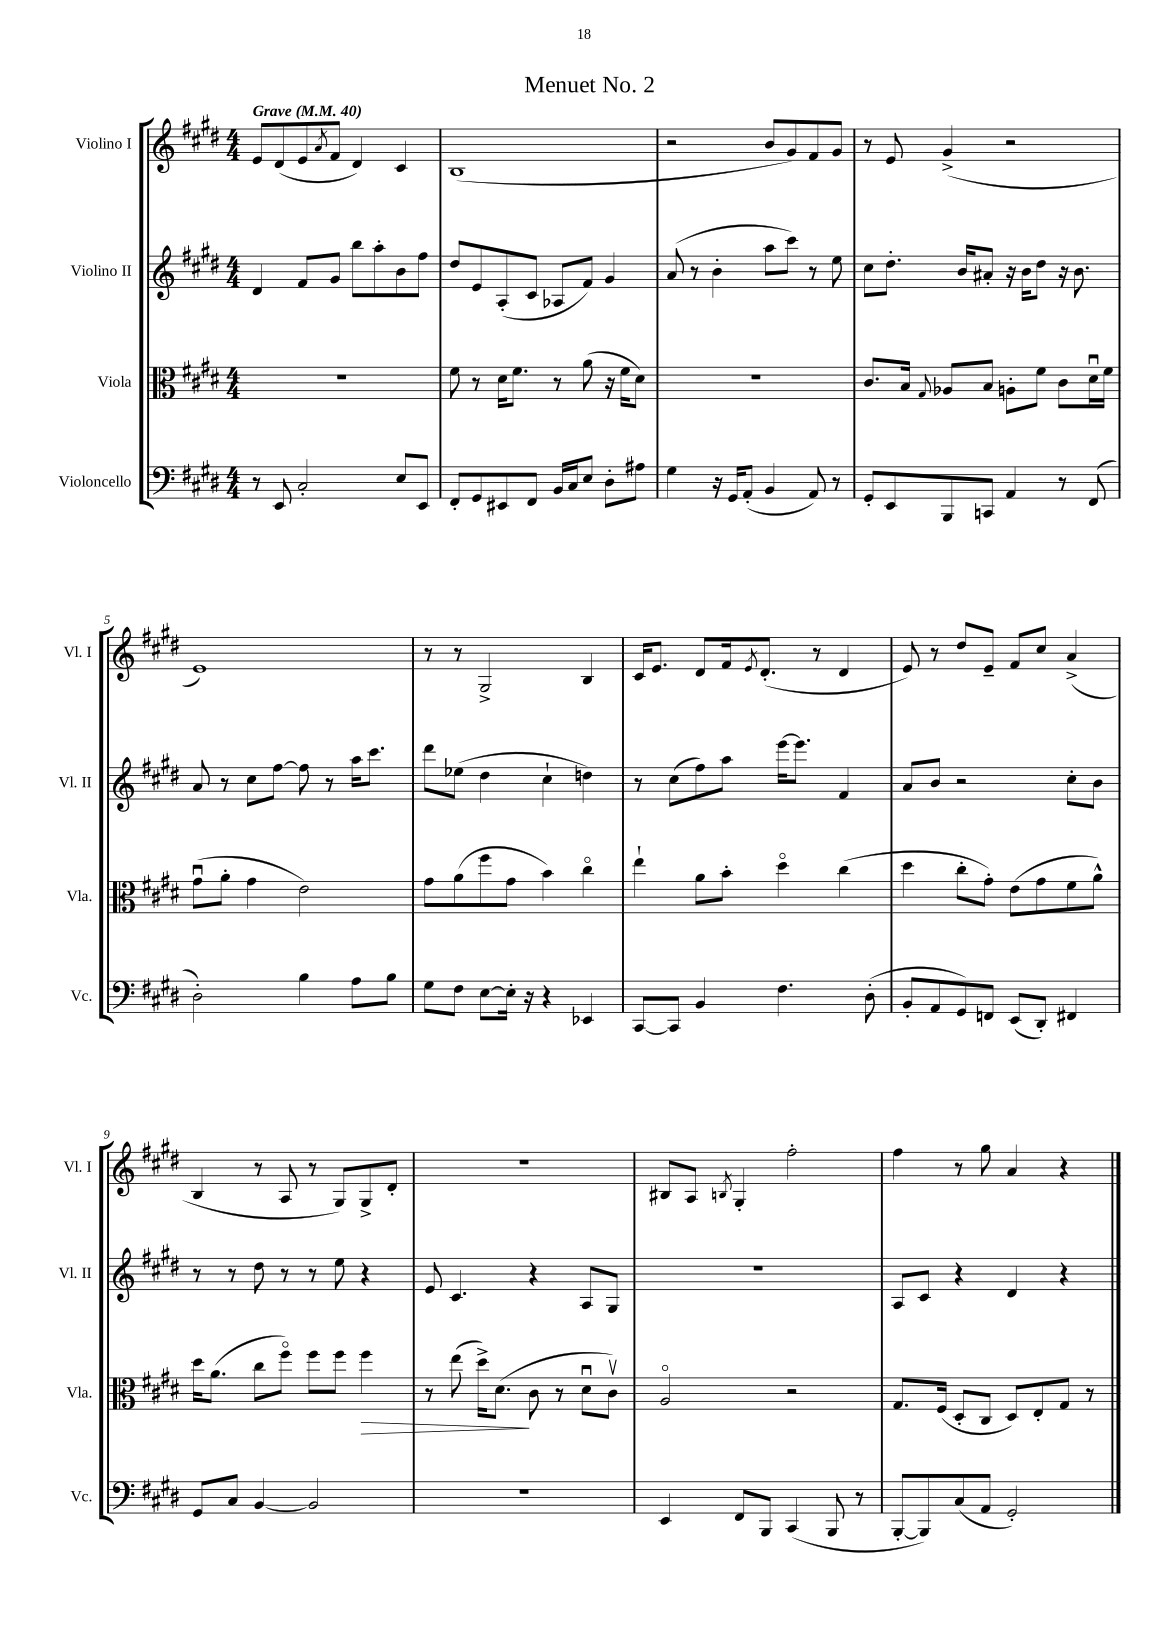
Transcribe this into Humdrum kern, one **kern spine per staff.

**kern	**kern	**kern	**kern
*staff4	*staff3	*staff2	*staff1
*clefF4	*clefC3	*clefG2	*clefG2
*k[f#c#g#d#]	*k[f#c#g#d#]	*k[f#c#g#d#]	*k[f#c#g#d#]
*M4/4	*M4/4	*M4/4	*M4/4
*MM40	*MM40	*MM40	*MM40
8r	1r	4d#	8e
8EE	.	.	(8d#
2C#'	.	8f#	8e
.	.	.	8qa
.	.	8g#	8f#
.	.	8bb	4d#)
.	.	8aa'	.
8E	.	8b	4c#
8EE	.	8ff#	.
=	=	=	=
8FF#'	8f#	8dd#	(1B
8GG#	8r	8e	.
8EE#	16d#	(8A'	.
.	8.f#	.	.
8FF#	.	8c#	.
16BB	8r	8A-	.
16C#	.	.	.
8E	(8a	8f#)	.
8D#'	16r	4g#	.
.	16f#	.	.
8A#	8d#)	.	.
=	=	=	=
4G#	1r	(8a	2r
.	.	8r	.
16r	.	4b'	.
16GG#	.	.	.
(8AA'	.	.	.
4BB	.	8aa	8b
.	.	8ccc#)	8g#)
8AA)	.	8r	8f#
8r	.	8ee	8g#
=	=	=	=
8GG#'	8.c#	8cc#	8r
8EE	.	8.dd#'	8e
.	16B	.	.
.	8qqG#	.	.
8BBB	8A-	.	(4g#^
.	.	16b	.
8CC	8B	8a#'	.
4AA	8A'	16r	2r
.	.	16b	.
.	8f#	8dd#	.
8r	8c#	16r	.
.	.	8.b	.
(8FF#	16d#u	.	.
.	16f#	.	.
=	=	=	=
2D#')	(8g#u	8a	1e)
.	8a'	8r	.
.	4g#	8cc#	.
.	.	[8ff#	.
4B	2e)	8ff#]	.
.	.	8r	.
8A	.	16aa	.
.	.	8.ccc#	.
8B	.	.	.
=	=	=	=
8G#	8g#	8ddd#	8r
8F#	(8a	(8ee-	8r
[8E	8ff#	4dd#	2G#^
16E']	8g#	.	.
16r	.	.	.
4r	4b)	4cc#`	.
4EE-	4cc#o	4dd)	4B
=	=	=	=
[8CC#	4ee`	8r	16c#
.	.	.	8.e
8CC#]	.	(8cc#	.
4BB	8a	8ff#)	8d#
.	8b'	8aa	16f#
.	.	.	8qe
.	.	.	(8.d#'
4.F#	4dd#o	[16eee	.
.	.	8.eee]	.
.	.	.	8r
.	(4cc#	4f#	4d#
(8D#'	.	.	.
=	=	=	=
8BB'	4dd#	8a	8e)
8AA	.	8b	8r
8GG#)	8cc#'	2r	8dd#
8FF	8g#')	.	8e~
(8EE	(8e	.	8f#
8DD#')	8g#	.	8cc#
4FF#	8f#	8cc#'	(4a^
.	8a^^)	8b	.
=	=	=	=
8GG#	16dd#	8r	4B
.	(8.a	.	.
8C#	.	8r	.
[4BB	8cc#	8dd#	8r
.	8ff#o)	8r	8A
2BB]	8ff#	8r	8r
.	8ff#	8ee	8G#)
.	4ff#	4r	8G#^
.	.	.	8d#'
=	=	=	=
1r	8r	8e	1r
.	(8ee	4.c#	.
.	16dd#^)	.	.
.	(8.d#	.	.
.	8c#	4r	.
.	8r	.	.
.	8d#u	8A	.
.	8c#v)	8G#	.
=	=	=	=
4EE	2Ao	1r	8B#
.	.	.	8A
.	.	.	8qB
8FF#	.	.	4G#'
8BBB	.	.	.
(4CC#	2r	.	2ff#'
8BBB	.	.	.
8r	.	.	.
=	=	=	=
[8BBB'	8.G#	8A	4ff#
8BBB])	.	8c#	.
.	(16F#	.	.
(8C#	8D#'	4r	8r
8AA	8C#	.	8gg#
2GG#')	8D#)	4d#	4a
.	8E'	.	.
.	8G#	4r	4r
.	8r	.	.
==	==	==	==
*-	*-	*-	*-
